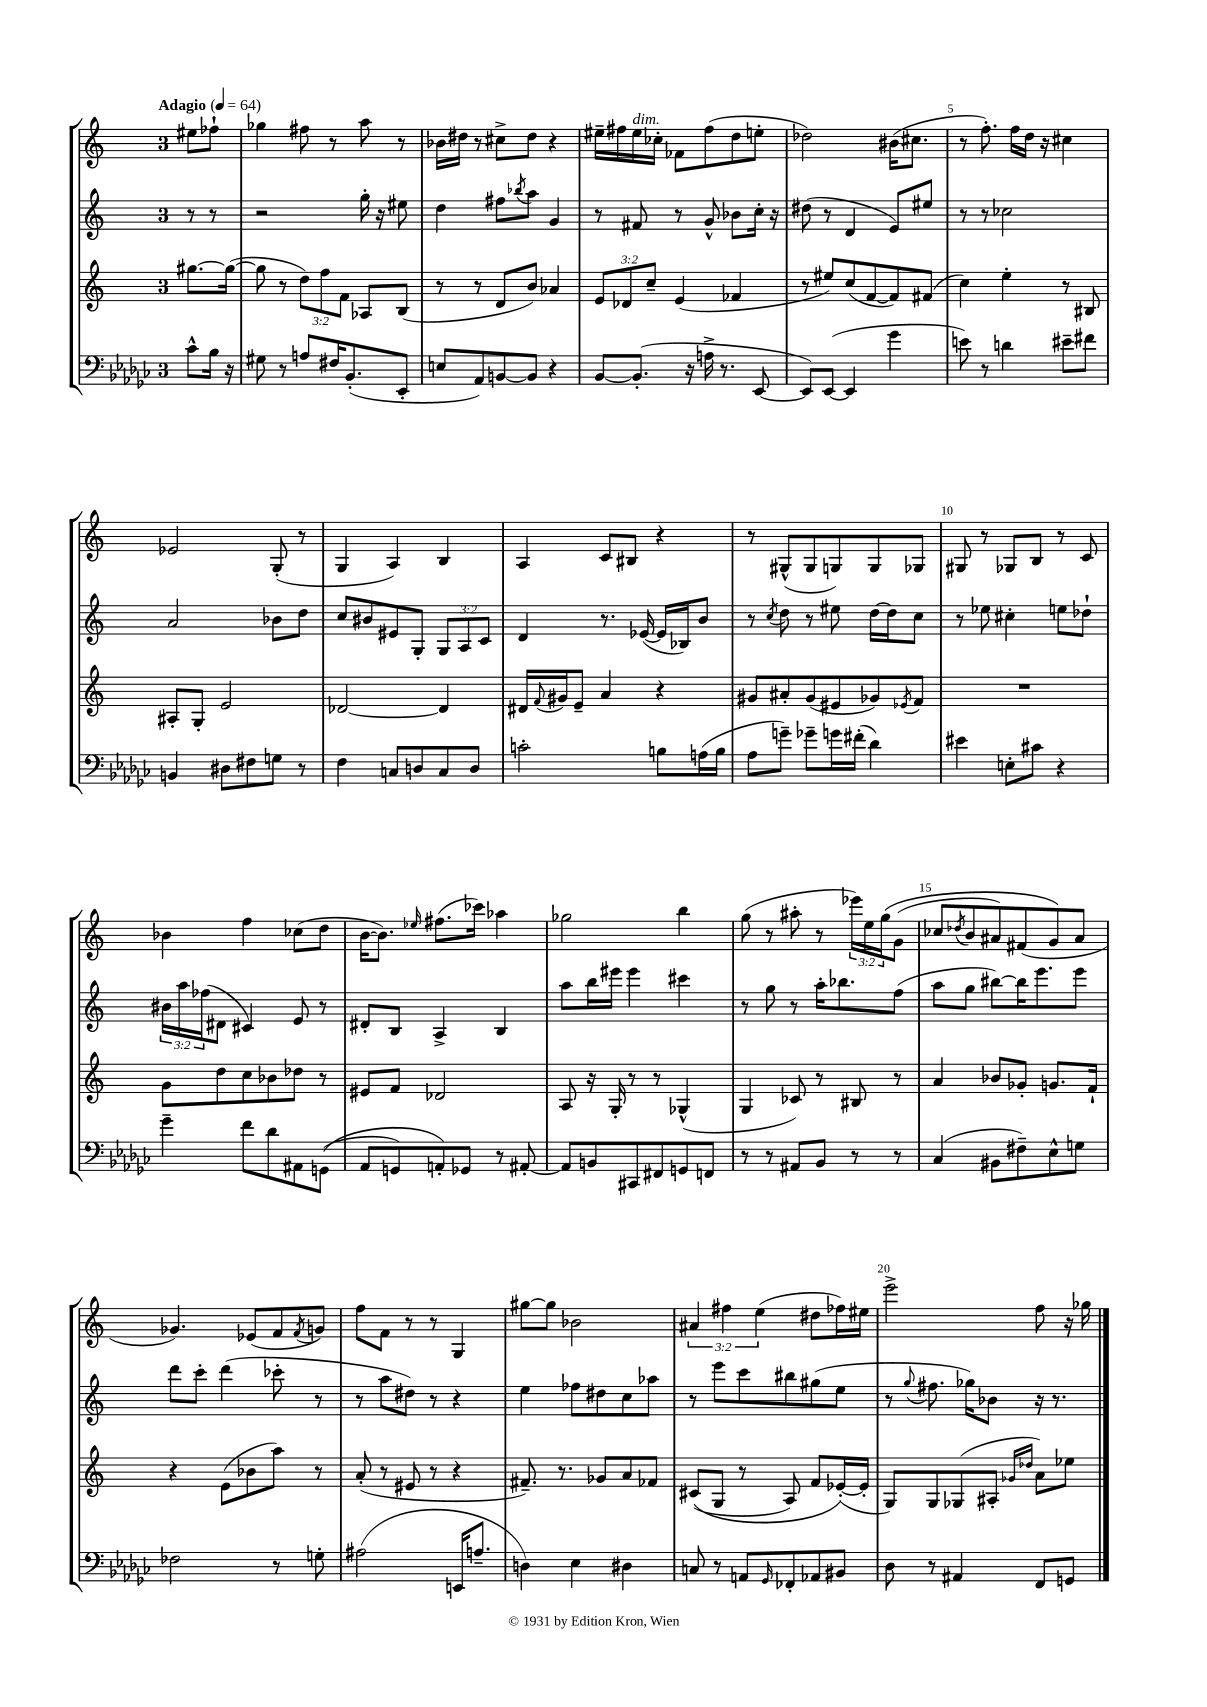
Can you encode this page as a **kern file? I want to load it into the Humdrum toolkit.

**kern	**kern	**kern	**kern
*staff4	*staff3	*staff2	*staff1
*clefF4	*clefG2	*clefG2	*clefG2
*k[b-e-a-d-g-c-]	*k[]	*k[]	*k[]
*M3/4	*M3/4	*M3/4	*M3/4
*MM64	*MM64	*MM64	*MM64
8c-^^	[8.gg#	8r	8ee#
16B-	.	8r	8ff-`
16r	(16gg#_	.	.
=	=	=	=
8G#	8gg#]	2r	4gg-
8r	8r	.	.
8A	12dd)	.	8ff#
.	12ff	.	.
16F#	.	.	8r
.	12f	.	.
(8.BB-'	.	.	.
.	8A-	16gg'	8aa
.	.	16r	.
8EE-'	(8B	8ee#	8r
=	=	=	=
8E	8r	4dd	16b-
.	.	.	16dd#
8AA-)	8r	.	8r
[8BB	8d	8ff#	8cc#^
.	.	8qbb-	.
8BB]	8b)	8aa	8dd#
4r	4a-	4g	4r
=	=	=	=
[8BB-	12e	8r	16ee#~
.	.	.	16ff#
.	12d-	.	.
(8.BB-']	.	8f#	16ee#
.	12cc~	.	.
.	.	.	16cc-'
.	(4e	8r	8f-
16r	.	.	.
16A^	.	8g^^	(8ff#
8.r	.	.	.
.	4f-	8b-	8dd
[8EE-	.	16cc'	8ee'
.	.	16r	.
=	=	=	=
8EE-])	8r	(8dd#	2dd-)
([8EE-	8ee#)	8r	.
4EE-]	(8cc	4d	.
.	[8f	.	.
4g-	8f])	8e)	(16b#
.	.	.	8.cc#
.	(8f#	8ee#	.
=	=	=	=
8e)	4cc)	8r	8r
8r	.	8r	8.ff')
4d	4ee'	2cc-	.
.	.	.	16ff
.	.	.	16dd
.	.	.	16r
8e#~	8r	.	4cc#
8f#	8B#	.	.
=	=	=	=
4BB	8A#'	2a	2e-
.	8G'	.	.
8D#	2e	.	.
8F#	.	.	.
8G	.	8b-	(8G'
8r	.	8dd	8r
=	=	=	=
4F	[2d-	8cc	4G
.	.	8b#	.
8C	.	8e#	4A)
8D	.	8G'	.
8C	4d-]	12G	4B
.	.	12A	.
8D	.	.	.
.	.	12c	.
=	=	=	=
2c'	16d#	4d	4A
.	8qqf	.	.
.	16g#	.	.
.	8e~	.	.
.	4a	8.r	8c
.	.	.	8B#
.	.	([16e-	.
8B	4r	16e-]	4r
.	.	16B-)	.
(16A	.	8b	.
16B	.	.	.
=	=	=	=
8A-	8g#	8r	8r
.	.	8qcc	.
8g~)	8a#'	8dd	(8G#^^
8g-~	(8g#	8r	8G#
16g	8e#	8ee#	8G)
(16f#'	.	.	.
4d-)	8g-)	[16dd	8G
.	.	16dd]	.
.	8qe-	.	.
.	8f	8cc	8G-
=	=	=	=
4e#	2.r	8r	8G#
.	.	8ee-	8r
8E'	.	4cc#'	8G-
8c#	.	.	8B
4r	.	8ee	8r
.	.	8dd-`	8c
=	=	=	=
4g-~	8g	24b#	4b-
.	.	24aa	.
.	.	(24ff-	.
.	8dd	8d#	.
8f	8cc	4c#)	4ff
8d-	8b-	.	.
8AA#	8dd-	8e	(8cc-
&((8GG	8r	8r	8dd
=	=	=	=
8AA-	8e#	8d#'	[16b
.	.	.	8.b])
8GG)	8f	8B	.
.	.	.	16qqee-
8AA'&)	2d-	4A^	(8.ff#
8GG-	.	.	.
.	.	.	16ccc-)
8r	.	4B	4aa-
[8AA#'	.	.	.
=	=	=	=
8AA#]	8A	8aa	2gg-
8BB	16r	16bb	.
.	16G'	16eee#	.
8CC#	8r	4eee#	.
8FF#	8r	.	.
8GG	(4G-^^	4ccc#	4bb
8FF	.	.	.
=	=	=	=
8r	4G	8r	(8gg
8r	.	8gg	8r
8AA#	8c-)	8r	8aa#'
8BB-	8r	16aa'	8r
.	.	8.bb-	.
8r	8B#	.	24eee-)
.	.	.	24ee
.	.	.	&(24gg
8r	8r	(8ff	(8g
=	=	=	=
(4C-	4a	8aa	8cc-
.	.	.	8qdd-
.	.	8gg	8b
8BB#	8b-	[8bb#)	8a#)
8F#~)	8g-'	16bb#]	(8f#
.	.	8.eee	.
8E-^^	8.g	.	8g&)
8G	.	8eee	8a#
.	16f`	.	.
=	=	=	=
2F-	4r	8ddd	4.g-)
.	.	8ccc'	.
.	(8e	(4ddd	.
.	8b-	.	(8e-
8r	8aa)	8ccc-'	8f
.	.	.	8qf
8G'	8r	8r	8g)
=	=	=	=
(2A#	(8a'	8r	8ff
.	8r	8aa	8f
.	8e#	8dd#)	8r
.	8r	8r	8r
16EE	4r	4r	4G
8.A~	.	.	.
=	=	=	=
4D)	8.f#~)	4ee	[8gg#
.	.	.	8gg#]
.	8.r	.	.
4E-	.	8ff-	2b-
.	8g-	8dd#	.
4D#	8a	8cc	.
.	8f-	8aa-	.
=	=	=	=
8C	&((8c#	8r	6a#
8r	8G	8eee	.
.	.	.	6ff#
8AA	8r	8ccc	.
.	.	.	(6ee
16qqGG-	.	.	.
8FF-'	8A)	8bb#	.
8AA-	8f	(8gg#	8dd#
8BB#	([16e-'&)	8ee	16ff-)
.	16e-']	.	16ee#
=	=	=	=
8D-	8G)	8r	2eee^
.	.	8qqgg	.
8r	8G	8.ff#	.
4AA#	(8G-	.	.
.	.	16gg-)	.
.	8A#'	8b-	.
.	16qqg-	.	.
.	16qqdd-	.	.
8FF	8a)	16r	8ff
.	.	8.r	.
8GG	8ee-	.	16r
.	.	.	16gg-
==	==	==	==
*-	*-	*-	*-
